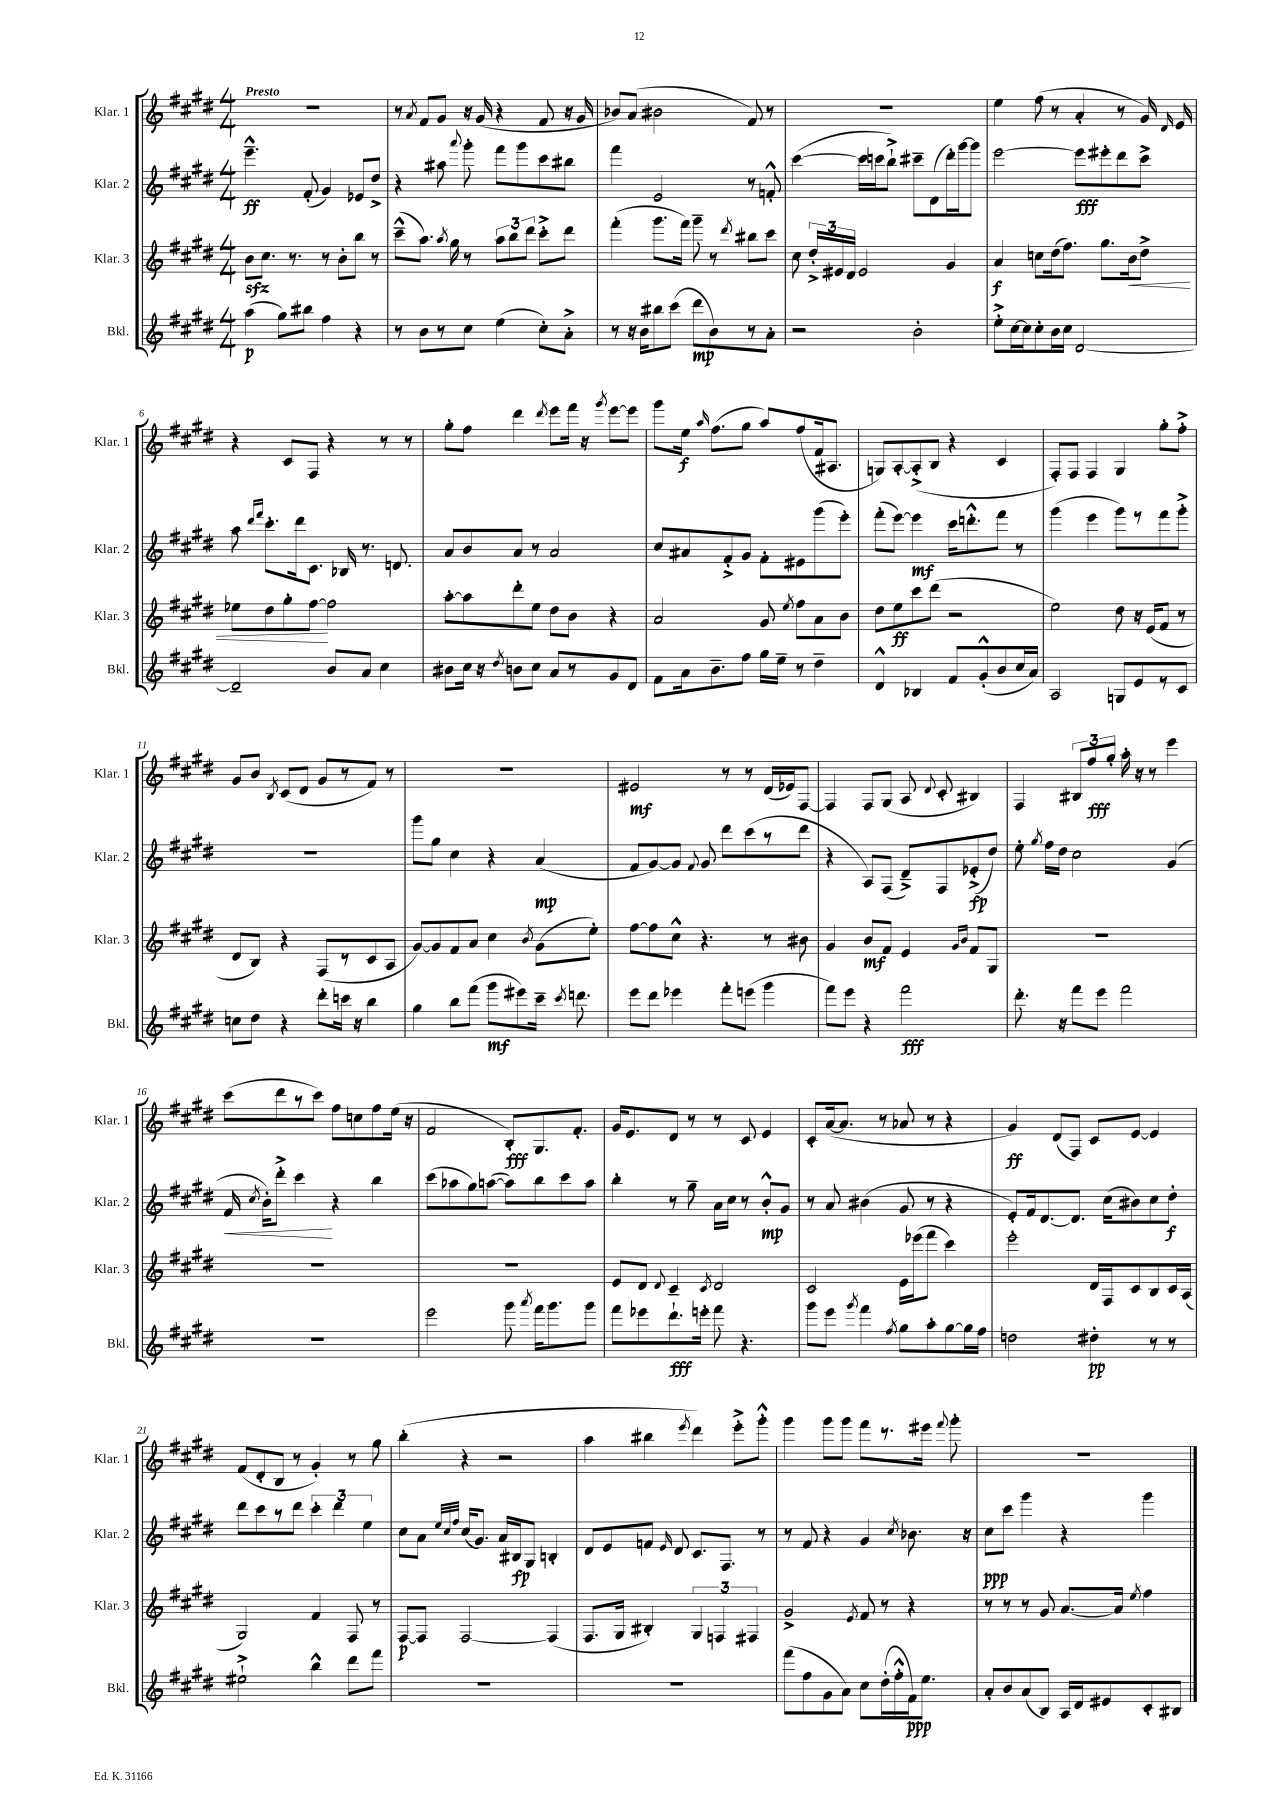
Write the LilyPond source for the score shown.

<<
\new StaffGroup <<
\new Staff = "s0" \with { instrumentName = "Klar. 1" shortInstrumentName = "Klar. 1" } {
    \clef treble \key e \major \numericTimeSignature \time 4/4 \tempo "Presto"
    \autoBeamOff R1 |
    r8 \acciaccatura { a'8 } fis'8[ gis'8] r16 gis'16( r4 fis'8 r16 gis'16 |
    bes'8[) a'8]( bis'2 fis'8) r8 |
    R1 |
    e''4 fis''8( r8 a'4-. r8 gis'16) \grace { dis'16 } e'16 |
    r4 cis'8[ fis8] r4 r8 r8 |
    gis''8[-. fis''8] dis'''4 \acciaccatura { dis'''8 } e'''8[ fis'''16] r16 \acciaccatura { gis'''8 } e'''8[~ e'''8] |
    gis'''8[ e''16]\f \grace { a''16 } fis''8.[( gis''8] a''8[) fis''8( fis'16 ais8.] |
    g8[) a8~-. a8-.->( b8] r4 cis'4 |
    fis8[-.) fis8] fis4 gis4 gis''8[-. fis''8]-.-> |
    gis'8[ b'8] \acciaccatura { b8 } cis'8[( dis'8] gis'8[ r8 fis'8]) r8 |
    R1 |
    eis'2\mf r8 r8 dis'16[( ees'16) fis8]~ |
    fis4 fis8[ gis8]( a8 \appoggiatura { dis'8 } cis'8-. bis4) |
    fis4 \tuplet 3/2 { bis8[ fis''8\fff gis''8]-. } a''16-. r16 r8 e'''4 |
    cis'''8[( dis'''8 r8 cis'''8]) fis''8[ c''8 fis''8 e''16]( r16 |
    fis'2 b8[-.\fff) gis8. fis'8.]-. |
    gis'16[ e'8. dis'8] r8 r8 cis'8 e'4 |
    cis'8[-. a'16~( a'8.] r8 aes'8 r8 r4 |
    gis'4\ff) dis'8[( fis8]) cis'8[ e'8]~ e'4 |
    fis'8[( dis'8-. b8] r8 gis'4-.) r8 gis''8 |
    b''4-.( r4 r2 |
    a''4 bis''4 \acciaccatura { e'''8 } dis'''4) e'''8[-.-> gis'''8]-.-^ |
    gis'''4 gis'''8[ gis'''8] fis'''8[ r8. eis'''16] \appoggiatura { fis'''8 } gis'''8-. |
    R1 \bar "|." |
}
\new Staff = "s1" \with { instrumentName = "Klar. 2" shortInstrumentName = "Klar. 2" } {
    \clef treble \key e \major \numericTimeSignature \time 4/4
    \autoBeamOff e'''4.---^\ff fis'8-.( gis'4) ees'8[ dis''8]-> |
    r4 ais''8 \appoggiatura { a'''8 } gis'''8-. fis'''8[ gis'''8 cis'''8 bis''8] |
    fis'''4 e'2 r8 f'8-.-^ |
    cis'''4~( cis'''16[ c'''16 b''8]-!->) cis'''8[-- dis'8( dis'''16-.) gis'''16~ gis'''8] |
    e'''2~ e'''8[\fff eis'''8-. dis'''8 cis'''8]-> |
    a''8 \grace { dis'''16[ fis'''16] } cis'''8.[-. dis'''16 cis'8.] bes16 r8. d'8. |
    a'8[ b'8 a'8] r8 a'2 |
    cis''8[ ais'8 fis'8-.-> gis'8] fis'8[-. eis'8 gis'''8( e'''8]-.) |
    fis'''8[-.( e'''8]~) e'''4\mf cis'''16[ d'''8.-.-^ fis'''8] r8 |
    gis'''4( e'''4 gis'''8[) r8 fis'''8 gis'''8]-.-> |
    R1 |
    gis'''8[ gis''8] cis''4 r4 a'4\mp( |
    fis'8[ gis'8~) gis'8] \appoggiatura { fis'8 } gis'8 dis'''8[ cis'''8( r8 dis'''8] |
    r4 a8[) fis8]( dis'8[--->) fis8 ees'8-.->\fp( dis''8]) |
    e''8-. \acciaccatura { gis''8 } fis''16[ dis''16] cis''2 gis'4( |
    fis'16\< \acciaccatura { cis''8 } b'16[-.) dis'''8]-.-> cis'''4\! r4 b''4 |
    cis'''8[( aes''8 gis''8) a''8]~( a''8[) b''8 cis'''8 a''8] |
    b''4-. r8 gis''8-- a'16[ cis''16] r8 b'8[-.-^\mp gis'8] |
    r8 a'8 bis'4( gis'8 r8 r4 |
    e'8[-.) fis'16 dis'8.~ dis'8.] cis''16[( bis'8) cis''8 dis''8]-.\f |
    dis'''8[ cis'''8 r8 dis'''8] \tuplet 3/2 { cis'''4-. dis'''4 e''4 } |
    cis''8[ a'8] \grace { e''32[ cis''32 fis''32] } cis''16[( gis'8.]) a'16[ bis16\fp gis8] b4-. |
    dis'8[ e'8 f'8] \grace { e'16 } dis'8 cis'8.[ fis8.] r8 |
    r8 fis'8 r4 gis'4 \acciaccatura { cis''8 } bes'8. r16 |
    cis''8[\ppp cis'''8] gis'''4 r4 gis'''4 \bar "|." |
}
\new Staff = "s2" \with { instrumentName = "Klar. 3" shortInstrumentName = "Klar. 3" } {
    \clef treble \key e \major \numericTimeSignature \time 4/4
    \autoBeamOff b'8[\sfz cis''8.] r8. r8 b'8[-. b''8] r8 |
    cis'''8[---^( a''8.]) \acciaccatura { a''8 } gis''16 r8 \tuplet 3/2 { a''8[ b''8 dis'''8] } cis'''8[-.-> dis'''8] |
    fis'''4-.( gis'''8.[ fis'''16]) gis'''8-- r8 \acciaccatura { dis'''8 } bis''8[ cis'''8] |
    cis''8 \tuplet 3/2 { dis''16[-.-> eis'16 dis'16] } eis'2 gis'4 |
    a'4\f c''8[ dis''16( fis''8.]) gis''8.[ b'16\< dis''8]-> |
    ees''8[ dis''8 gis''8-. fis''8]~\! fis''2 |
    a''8[~-. a''8 dis'''8-. e''8] dis''8[ b'8] r4 |
    a'2 gis'8 \acciaccatura { e''8 } fis''8[ a'8 b'8] |
    dis''8[ e''8\ff cis'''8 dis'''8]( r2 |
    e''2) dis''8 r16 e'16[( fis'8] r8 |
    dis'8[ b8]) r4 fis8[( r8 cis'8 a8] |
    gis'8[~) gis'8 fis'8 a'8] cis''4 \acciaccatura { b'8 } gis'8[( e''8]-.) |
    fis''8[~ fis''8 cis''8]-^ r4. r8 bis'8 |
    gis'4 b'8[\mf fis'8] e'4 \grace { gis'16[ b'16] } fis'8[ gis8] |
    R1 |
    R1 |
    R1 |
    e'8[ dis'8] \appoggiatura { dis'8 } cis'4-- \acciaccatura { cis'8 } dis'2 |
    cis'2 e'16[ ees'''16( fis'''8] cis'''4) |
    e'''2-. dis'16[ fis16 cis'8 b8 cis'16 a16]( |
    gis2) fis'4 fis8 r8 |
    fis8[~\p fis8] fis2~ fis4( |
    fis8.[ gis16] bis4-.) \tuplet 3/2 { gis4 f4 fis4 } |
    gis'2-> \acciaccatura { e'8 } fis'8 r8 r4 |
    r8 r8 r8 gis'8 a'8.[~ a'16] \acciaccatura { e''8 } fis''4 \bar "|." |
}
\new Staff = "s3" \with { instrumentName = "Bkl." shortInstrumentName = "Bkl." } {
    \clef treble \key e \major \numericTimeSignature \time 4/4
    \autoBeamOff a''4\p( gis''8[) bis''8] fis''4 r4 |
    r8 b'8[ r8 cis''8] e''4( cis''8[-.) a'8]-.-> |
    r8 r16 b'16[ bis''8 cis'''8]( dis'''8[\mp b'8) r8 a'8]-. |
    r2 b'2-. |
    e''8[-.-> cis''16~ cis''16 cis''8-. b'16 cis''16] dis'2~ |
    dis'2-- b'8[ a'8] cis''4 |
    bis'8[ cis''16] r16 \acciaccatura { dis''8 } b'8[ cis''8] a'8[ r8 gis'8 dis'8] |
    fis'8[ a'16 b'8.-- fis''8] gis''16[ e''16]-- r8 dis''4-- |
    dis'4-^ bes4 fis'8[ gis'8-.-^( b'8 cis''16 a'16]) |
    a2 g8[ e'8 r8 cis'8] |
    c''8[ dis''8] r4 dis'''8[-. c'''16] r16 b''4 |
    gis''4 b''8[ fis'''8]( gis'''8[\mf eis'''8) cis'''16]-- \acciaccatura { cis'''8 } d'''8. |
    e'''8[ dis'''8] ees'''4 fis'''8[-. e'''8]( gis'''4 |
    fis'''8[) e'''8] r4 fis'''2\fff |
    dis'''8.-. r16 fis'''8[ e'''8] fis'''2 |
    R1 |
    e'''2 gis'''8 \acciaccatura { a'''8 } fis'''16[ gis'''8. gis'''8] |
    fis'''8[ ees'''8 dis'''8.-!\fff e'''16]-. fis'''8 r4. |
    gis'''8[ e'''8] \acciaccatura { gis'''8 } fis'''4 \acciaccatura { fis''8 } gis''8[ a''8-. gis''8~ gis''16 fis''16] |
    d''2 dis''4-.\pp r8 r8 |
    eis''2-!-> b''4-^ dis'''8[ fis'''8] |
    R1 |
    R1 |
    fis'''8[( fis''8 gis'8 a'8]) cis''8[ dis''16-.( fis''16-.-^ fis'16\ppp) e''8.] |
    a'8[-. b'8 a'8( b8]) a16[ dis'16 eis'8 cis'8-. bis8] \bar "|." |
}
>>
>>
